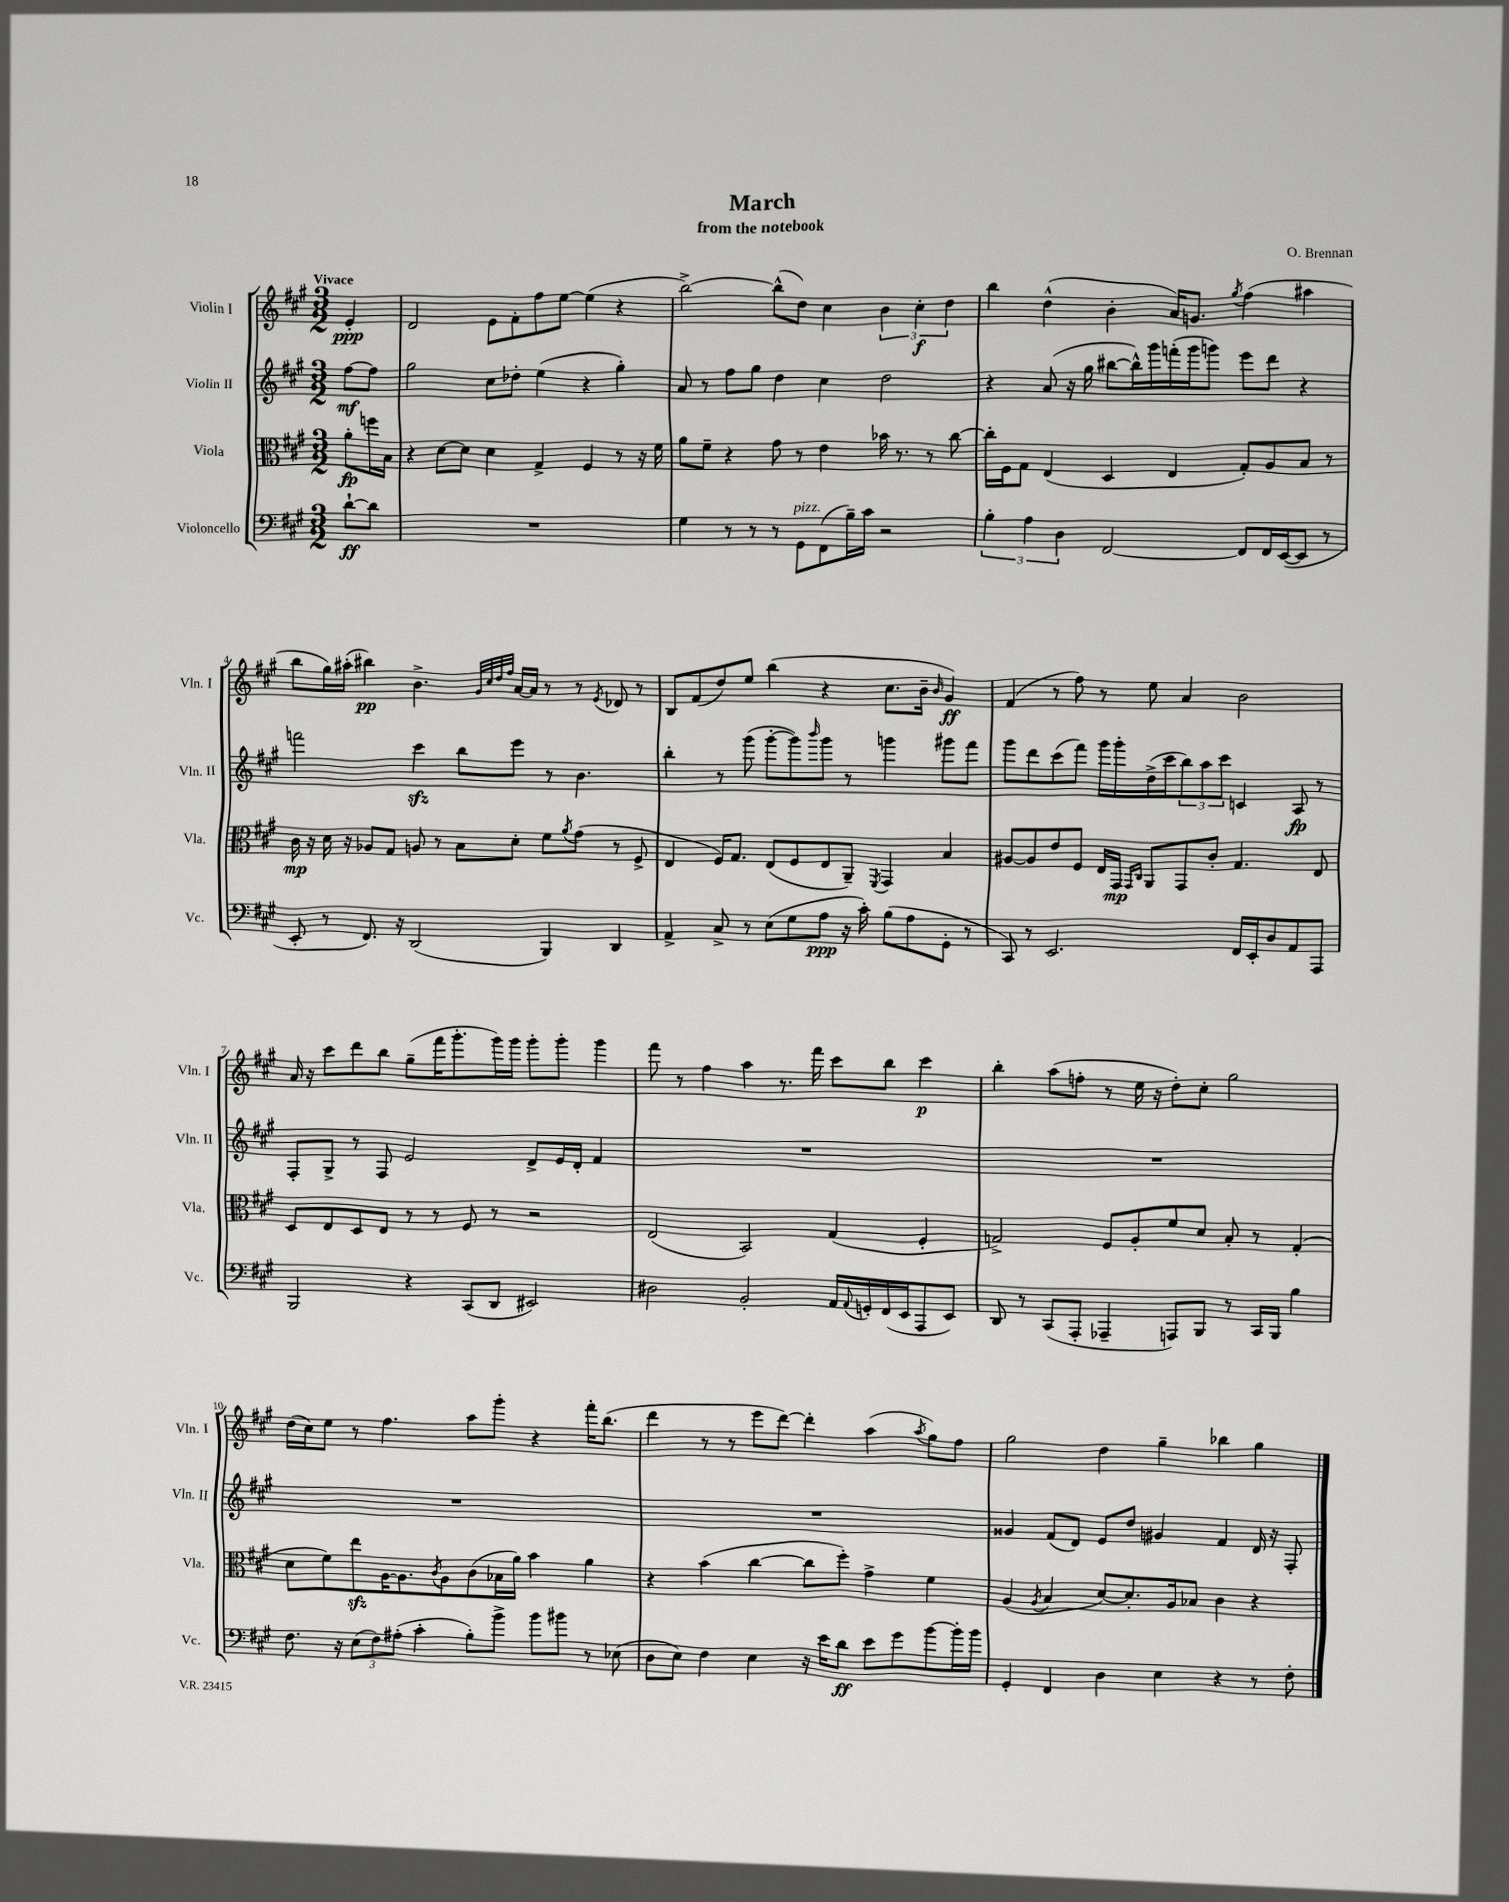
\header { title = "March" composer = "O. Brennan" subtitle = "from the notebook" }
<<
\new StaffGroup <<
\new Staff = "s0" \with { instrumentName = "Violin I" shortInstrumentName = "Vln. I" } {
    \clef treble \key a \major \numericTimeSignature \time 3/2 \partial 4 \tempo "Vivace"
    e'4-.\ppp |
    d'2 e'8 fis'8-. fis''8 e''8~ e''4( r4 |
    b''2~->) b''8-^( d''8) cis''4 \tuplet 3/2 { b'4 cis''4-.\f d''4 } |
    b''4 d''4-^( b'4-. a'16) g'8. \acciaccatura { gis''8 } fis''4( ais''4 |
    b''8 gis''16) ais''16-.( bis''4\pp) b'4.-> \grace { gis'32 cis''32 d''32 fis''32 } a'16~ a'16 r8 r8 \acciaccatura { e'8 } des'8 r8 |
    b8 fis'8( d''8) e''8 b''4( r4 cis''8. b'16-- \grace { b'16 } gis'4\ff) |
    fis'4( r8 fis''8) r8 e''8 a'4 b'2 |
    a'16 r16 cis'''8 d'''8 b''8 gis''8--( fis'''16 gis'''8.-. gis'''16) gis'''16 gis'''8-. gis'''8-. gis'''4 |
    fis'''8 r8 fis''4 a''4 r8. fis'''16 cis'''8 b''8 cis'''4\p |
    b''4-. a''8( f''8-. r8 e''16 r16 d''8-.) cis''8-. gis''2 |
    d''16( cis''16) e''8 r8 fis''4. a''8 gis'''8-. r4 fis'''16-. b''8.( |
    d'''4 r8 r8 e'''8 d'''8~) d'''4-. a''4( \acciaccatura { a''8 } gis''8) fis''8 |
    gis''2 d''4 gis''4-- bes''4 gis''4 \bar "|." |
}
\new Staff = "s1" \with { instrumentName = "Violin II" shortInstrumentName = "Vln. II" } {
    \clef treble \key a \major \numericTimeSignature \time 3/2 \partial 4
    fis''8~\mf fis''8 |
    gis''2 cis''8 des''8-. e''4( r4 gis''4-.) |
    a'8 r8 fis''8 gis''8 d''4 cis''4 d''2 |
    r4 a'8( r16 gis''16 bis''8~ bis''16-^) gis'''16 f'''16-.( gis'''16 g'''8) e'''8 d'''8 r4 |
    f'''2 cis'''4\sfz b''8 e'''8 r8 b'4. |
    b''4-. r8 gis'''8( gis'''8~-. gis'''8) \grace { b'''16 } gis'''8 r8 g'''4 gis'''8 fis'''8 |
    gis'''8 d'''8 cis'''8( fis'''8) gis'''16 gis'''16-. d''16->( cis'''16 \tuplet 3/2 { b''8) a''8 cis'''8 } c'4 a8\fp r8 |
    fis8-. gis8-> r8 fis8 e'2 d'8-> e'16 d'16-. fis'4 |
    R1. |
    R1. |
    R1. |
    R1. |
    gisis'4 fis'8( d'8) e'8 d''8 gis'4 fis'4 d'16 r16 fis8-. \bar "|." |
}
\new Staff = "s2" \with { instrumentName = "Viola" shortInstrumentName = "Vla." } {
    \clef alto \key a \major \numericTimeSignature \time 3/2 \partial 4
    a'8-.\fp f''16 b16 |
    r4 d'8~ d'8 d'4 gis4-> fis4 r8 r16 fis'16 |
    a'8 fis'8-- r4 gis'8 r8 e'4 bes'16 r8. r8 cis''8~ |
    cis''16-. fis16 gis8 e4( d4 e4 gis8-.) a8 b8 r8 |
    cis'16\mp r16 d'16 r16 aes8 gis8 a8 r8 b8 d'8-. fis'8 \acciaccatura { a'8 } gis'8( r8 fis8-> |
    e4 fis16) gis8. e8( fis8 e8 a,8--) \acciaccatura { fis,8 } gis,4 b4 |
    ais8~ ais8 e'8 fis8 e16 gis,16\mp \grace { gis,16 cis16 } a,8 gis,8 cis'8-. gis4. e8 |
    d8 e8 d8 e8 r8 r8 fis8 r8 r2 |
    e2( b,2) gis4( fis4-. |
    g2->) fis8 a8-. fis'8 d'8 b8-. r8 g4-.( |
    d'8 fis'8) e''8\sfz a16~ a8. \acciaccatura { cis'8 } a8 cis'8( bes16 a'16) b'4 a'4 |
    r4 b'4( cis''4~ cis''8 fis''8-.) gis'4-> fis'4 |
    a4( \acciaccatura { a8 } b4 d'8~) d'8.-. a16 bes8 cis'4 r4 \bar "|." |
}
\new Staff = "s3" \with { instrumentName = "Violoncello" shortInstrumentName = "Vc." } {
    \clef bass \key a \major \numericTimeSignature \time 3/2 \partial 4
    d'8~-!\ff d'8 |
    R1. |
    gis4 r8 r8 r8 gis,8^\markup { \italic "pizz." } fis,8( b16--) cis'16 r2 |
    \tuplet 3/2 { b4-. a4 d4 } fis,2~ fis,8 fis,16 e,16~( e,8 r8 |
    e,8-. r8 fis,8.) r16 d,2( b,,4) d,4 |
    a,4-> cis8-> r8 e8( gis8 a8\ppp r16 cis'16-.) b8( a8 gis,8-. r8 |
    cis,8) r8 e,2. fis,16 e,16-. d8 a,8 a,,8 |
    b,,2 r4 cis,8( d,8 eis,2) |
    dis2 b,2-. a,16 \appoggiatura { a,8 } g,16-. fis,16( e,16 a,,8 e,8) |
    d,8 r8 cis,8( a,,8-. aes,,4-- a,,8) b,,8 r8 cis,16 b,,16 b4 |
    fis8. r16 \tuplet 3/2 { e8( fis8) ais8-.( } cis'4-. b8-.) b'8-> b'8 bis'8 r8 ees8( |
    d8 e8) fis4 e4 r16 e'16 d'8\ff e'8 gis'8 b'8~ b'16-. b'16 |
    gis,4-. fis,4 d4 e4 r4 r8 fis8-. \bar "|." |
}
>>
>>
